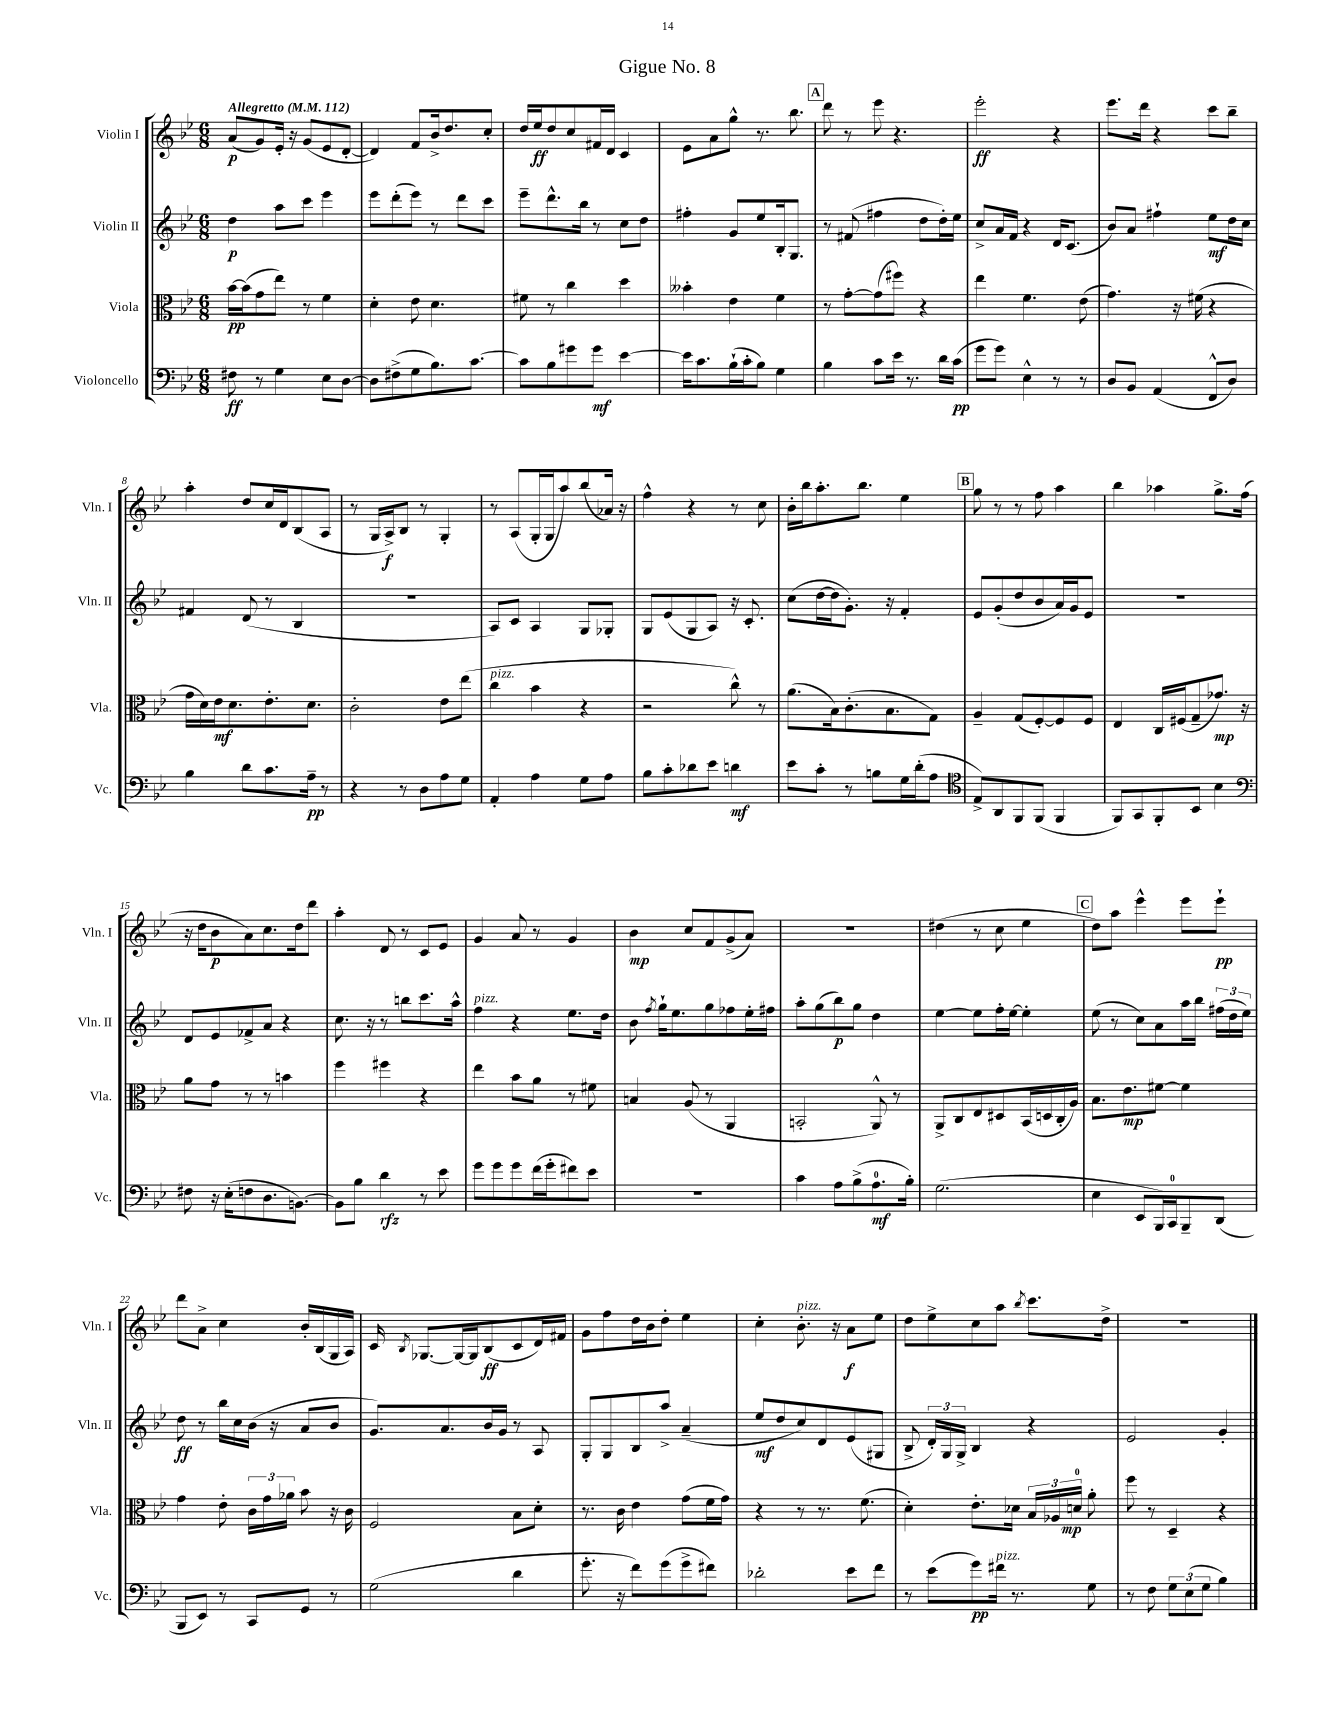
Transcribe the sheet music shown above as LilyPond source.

\header { title = "Gigue No. 8" }
<<
\new StaffGroup <<
\new Staff = "s0" \with { instrumentName = "Violin I" shortInstrumentName = "Vln. I" } {
    \clef treble \key bes \major \numericTimeSignature \time 6/8 \tempo "Allegretto" 4 = 112
    \autoBeamOff a'8[\p( g'8) ees'16]-. r16 g'8[( ees'8 d'8]~-. |
    d'4) f'8[ bes'16-> d''8. c''8]-. |
    d''16[ ees''16\ff d''8 c''8 fis'16 d'16] c'4 |
    ees'8[ a'8 g''8]-^ r8. bes''8. |
    \mark \markup { \box "A" } d'''8 r8 ees'''8 r4. |
    ees'''2-.\ff r4 |
    ees'''8.[ d'''16] r4 c'''8[ bes''8]-- |
    a''4-. d''8[ c''16 d'16 bes8( a8] |
    r8 g16[ a16->\f) bes8] r8 g4-. |
    r8 a8[( g16-. g16 a''8) bes''8( aes'16]) r16 |
    f''4-^ r4 r8 c''8 |
    bes'16[-. bes''16 a''8.-. bes''8.] ees''4 |
    \mark \markup { \box "B" } g''8 r8 r8 f''8 a''4 |
    bes''4 aes''4 g''8.[-> f''16]( |
    r16 d''16[ bes'8\p a'8) c''8. d''16 d'''8] |
    a''4-. d'8 r8 c'8[ ees'8] |
    g'4 a'8 r8 g'4 |
    bes'4\mp c''8[ f'8 g'8->( a'8]) |
    R2. |
    dis''4( r8 c''8 ees''4 |
    \mark \markup { \box "C" } d''8[) a''8] ees'''4-^ ees'''8[ ees'''8]-!\pp |
    d'''8[ a'8]-> c''4 bes'16[-. bes16( g16 a16]) |
    c'16 \acciaccatura { bes8 } ges8.[~ ges16~ ges16 bes8\ff( c'8 d'16) fis'16] |
    g'8[ f''8 d''16 bes'16 d''8]-. ees''4 |
    c''4-. bes'8.-.^\markup { \italic "pizz." } r16 a'8[\f ees''8] |
    d''8[ ees''8-> c''8 a''8] \acciaccatura { bes''8 } c'''8.[ d''16]-> |
    R2. \bar "|." |
}
\new Staff = "s1" \with { instrumentName = "Violin II" shortInstrumentName = "Vln. II" } {
    \clef treble \key bes \major \numericTimeSignature \time 6/8
    \autoBeamOff d''4\p a''8[ c'''8] ees'''4 |
    ees'''8[ d'''8-.( ees'''8]) r8 d'''8[ c'''8] |
    ees'''8[-- d'''8.-^ bes''16] r8 c''8[ d''8] |
    fis''4-. g'8[ ees''8 bes16-. g8.] |
    \mark \markup { \box "A" } r8 fis'8( fis''4 d''8[ d''16-.) ees''16] |
    c''8[-> a'16 f'16] r4 d'16[ c'8.]( |
    bes'8[) a'8] fis''4-! ees''8[\mf d''16 c''16] |
    fis'4 d'8( r8 bes4 |
    R2. |
    a8[) c'8] a4 g8[ ges8]-. |
    g8[ ees'8( g8 a8]) r16 c'8.-. |
    c''8[( d''16~ d''16 g'8.]-.) r16 f'4-. |
    \mark \markup { \box "B" } ees'8[ g'8-.( d''8 bes'8 a'16) g'16 ees'8] |
    R2. |
    d'8[ ees'8 fes'8-> a'8] r4 |
    c''8. r16 r8 b''8[ c'''8. a''16]-^ |
    f''4^\markup { \italic "pizz." } r4 ees''8.[ d''16] |
    bes'8 \acciaccatura { f''8 } g''16[-! ees''8. g''8 fes''8 ees''16-. fis''16] |
    a''8[-. g''8( bes''8\p) g''8] d''4 |
    ees''4~ ees''8[ f''16-. ees''16]~ ees''4-. |
    \mark \markup { \box "C" } ees''8( r8 c''8[) a'8 a''16 bes''16] \tuplet 3/2 { fis''16[( d''16 ees''16]) } |
    d''8\ff r8 bes''16[ c''16 bes'16]( r16 a'8[ bes'8] |
    g'8.[) a'8. bes'16 g'16] r8 a8 |
    g8[-. g8 bes8 a''8]-> a'4--( |
    ees''8[\mf d''8 c''8) d'8 ees'8( gis8] |
    bes8-> \tuplet 3/2 { d'16[-.) g16 g16]-> } bes4 r4 |
    ees'2 g'4-. \bar "|." |
}
\new Staff = "s2" \with { instrumentName = "Viola" shortInstrumentName = "Vla." } {
    \clef alto \key bes \major \numericTimeSignature \time 6/8
    \autoBeamOff bes'16[~\pp bes'16( g'8 ees''8]) r8 f'4 |
    d'4-. ees'8 d'4. |
    fis'8 r8 c''4 d''4 |
    beses'4-. ees'4 f'4 |
    \mark \markup { \box "A" } r8 g'8[~-. g'8( fis''8]) r4 |
    ees''4 f'4. ees'8( |
    g'4.) r16 fis'16( r4 |
    g'16[ d'16) ees'16\mf d'8. ees'8.-. d'8.] |
    c'2-. ees'8[ ees''8]( |
    c''4^\markup { \italic "pizz." } bes'4 r4 |
    r2 c''8-^) r8 |
    a'8.[( bes16) c'8.-.( bes8. g8]) |
    \mark \markup { \box "B" } a4-- g8[( f8~-.) f8 f8] |
    ees4 c16[ fis16( g8-- ges'8.]\mp) r16 |
    a'8[ g'8] r8 r8 b'4 |
    f''4 fis''4 r4 |
    ees''4 bes'8[ a'8] r8 fis'8 |
    b4 a8( r8 a,4 |
    b,2-. a,8-^) r8 |
    a,8[-> c8 ees8 dis8 bes,16( d16 c16-. a16]) |
    \mark \markup { \box "C" } bes8.[ ees'8.\mp fis'8]~ fis'4 |
    g'4 ees'8-. \tuplet 3/2 { c'16[ g'16 aes'16] } bes'8 r16 c'16 |
    f2 bes8[ d'8]-. |
    r8. c'16 ees'4 g'8[( f'16 g'16]) |
    r4 r8 r8. f'8.( |
    d'4-.) ees'8.[-. des'16] \tuplet 3/2 { bes16[ aes16 d'16]-0\mp } a'8-. |
    f''8 r8 d4-- r4 \bar "|." |
}
\new Staff = "s3" \with { instrumentName = "Violoncello" shortInstrumentName = "Vc." } {
    \clef bass \key bes \major \numericTimeSignature \time 6/8
    \autoBeamOff fis8\ff r8 g4 ees8[ d8]~ |
    d8[ fis8->( g8 bes8.) c'8.]~ |
    c'8[ bes8 gis'8 gis'8]\mf ees'4~ |
    ees'16[ c'8. bes16-!( c'16-. bes8]) g4 |
    \mark \markup { \box "A" } bes4 c'8[ ees'16] r8. d'16[ c'16]\pp( |
    g'8[ g'8]) ees4-^ r8 r8 |
    d8[ bes,8] a,4( f,8[-^ d8]) |
    bes4 d'8[ c'8. a16]--\pp r8 |
    r4 r8 d8[ a8 g8] |
    a,4-. a4 g8[ a8] |
    bes8[ c'8-. des'8 ees'8] d'4\mf |
    ees'8[ c'8]-. r8 b8[ g16 d'16-.( a8] |
    \mark \markup { \box "B" } \clef tenor ees8[->) a,8 f,8 f,8]( f,4 |
    f,8[) g,8 f,8-. bes,8] bes4 |
    \clef bass fis8 r16 ees16[-.( f8 d8. b,8.]~) |
    b,8[ bes8] d'4\rfz r8 ees'8 |
    g'8[ g'8 g'8 f'16( g'16-. fis'8) ees'8] |
    R2. |
    c'4 a8[ bes8->( a8.-0\mf bes16]-.) |
    g2.( |
    \mark \markup { \box "C" } ees4 ees,8[ bes,,16) c,16-0 bes,,8-- d,8]( |
    bes,,8[ ees,8]) r8 c,8[ g,8] r8 |
    g2( d'4 |
    g'8.-. r16 f'8[) g'8( g'8-> fis'8]) |
    des'2-. ees'8[ f'8] |
    r8 ees'8[( g'8\pp) fis'16]^\markup { \italic "pizz." } r8. g8 |
    r8 f8 \tuplet 3/2 { g8[ ees8( g8] } bes4) \bar "|." |
}
>>
>>
